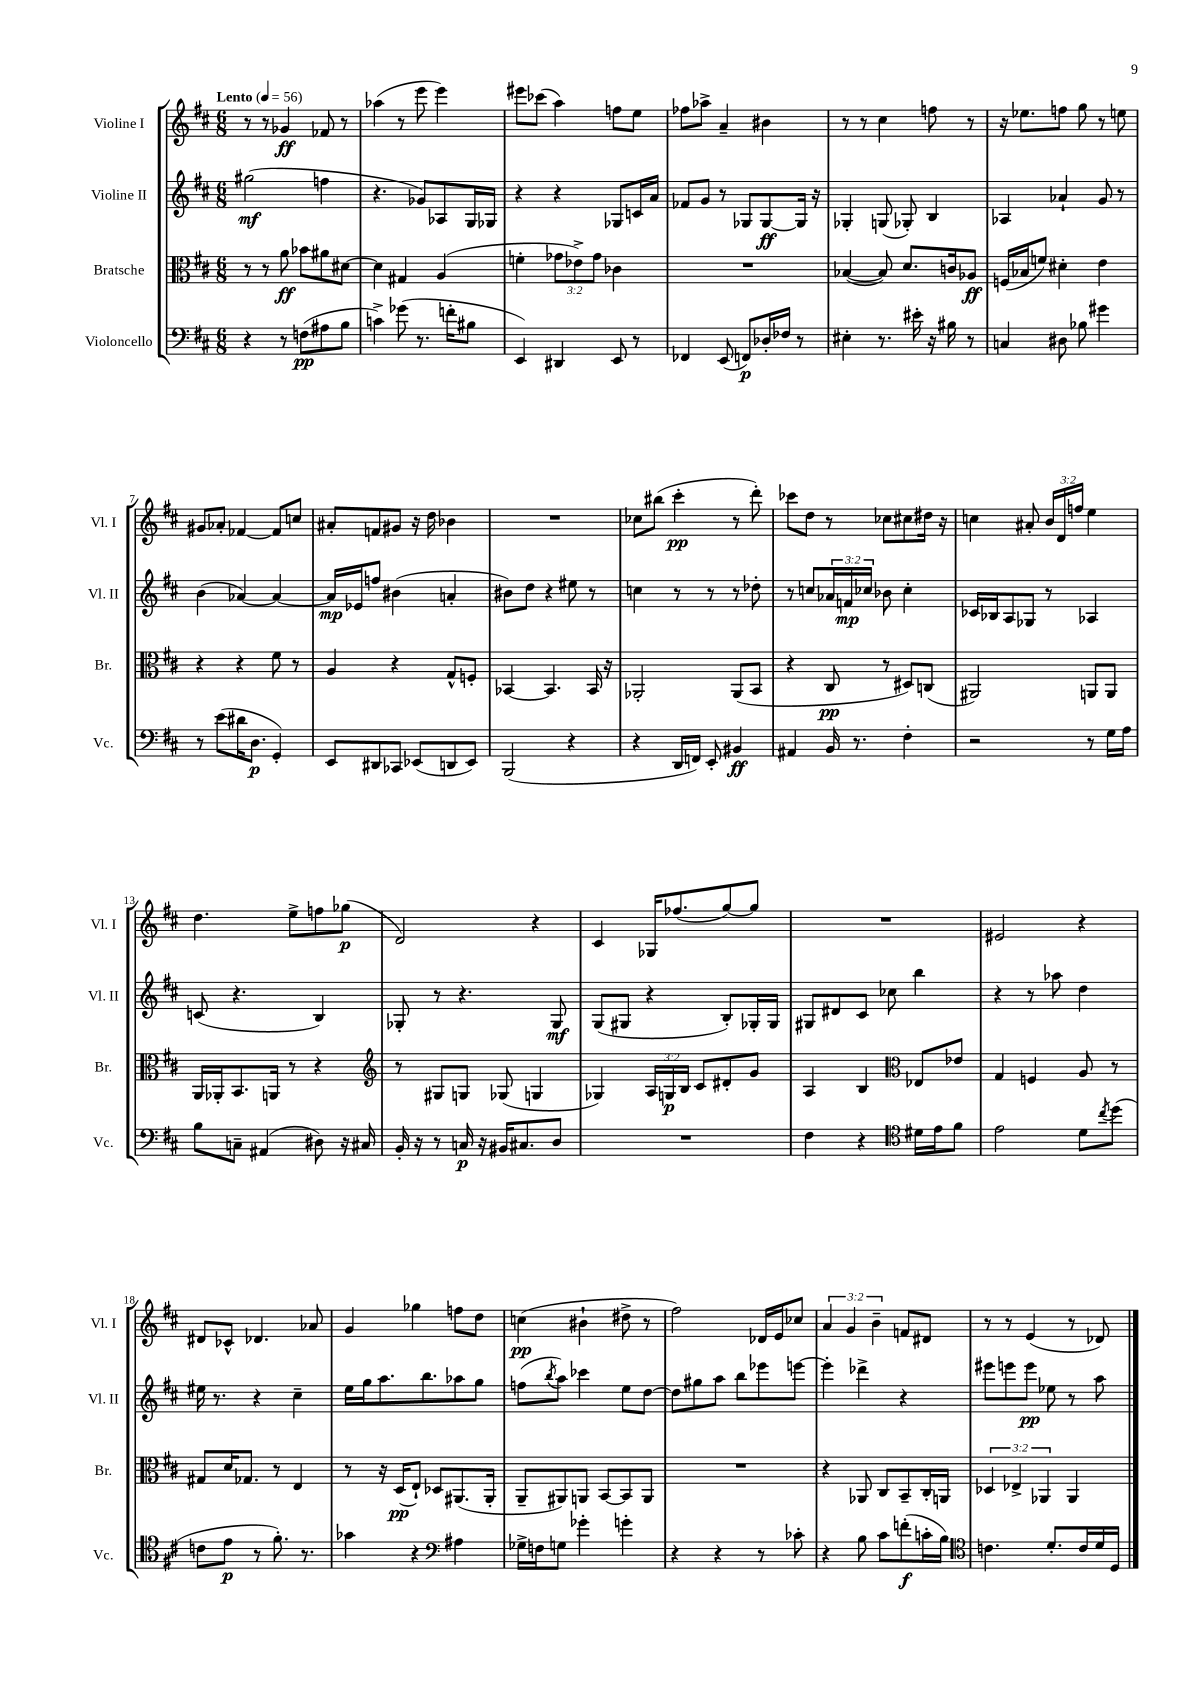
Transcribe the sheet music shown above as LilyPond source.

<<
\new StaffGroup <<
\new Staff = "s0" \with { instrumentName = "Violine I" shortInstrumentName = "Vl. I" } {
    \clef treble \key d \major \numericTimeSignature \time 6/8 \override Staff.TupletNumber.text = #tuplet-number::calc-fraction-text \tempo "Lento" 4 = 56
    r8 r8 ges'4\ff fes'8 r8 |
    aes''4( r8 e'''8 e'''4) |
    eis'''8 ces'''8( a''4) f''8 e''8 |
    fes''8 aes''8-> a'4-- bis'4 |
    r8 r8 cis''4 f''8 r8 |
    r16 ees''8. f''8 g''8 r8 e''8 |
    gis'8 aes'8-. fes'4~ fes'8 c''8 |
    ais'8-. f'8 gis'8 r16 d''16 bes'4 |
    R2. |
    ces''8 bis''8( cis'''4-.\pp r8 d'''8-.) |
    ces'''8 d''8 r8 ces''8 cis''8 dis''16 r16 |
    c''4 ais'8-. \tuplet 3/2 { b'16 d'16 f''16 } e''4 |
    d''4. e''8-> f''8 ges''8\p( |
    d'2) r4 |
    cis'4 ges16 fes''8.( g''8~) g''8 |
    R2. |
    eis'2 r4 |
    dis'8 ces'8-^ des'4. aes'8 |
    g'4 ges''4 f''8 d''8 |
    c''4\pp( bis'4-! dis''8-> r8 |
    fis''2) des'16 e'16 ces''8 |
    \tuplet 3/2 { a'4 g'4 b'4-- } f'8 dis'8 |
    r8 r8 e'4( r8 des'8) \bar "|." |
}
\new Staff = "s1" \with { instrumentName = "Violine II" shortInstrumentName = "Vl. II" } {
    \clef treble \key d \major \numericTimeSignature \time 6/8 \override Staff.TupletNumber.text = #tuplet-number::calc-fraction-text
    gis''2\mf( f''4 |
    r4. ges'8) aes8 g16 ges16 |
    r4 r4 ges8 c'16 a'16 |
    fes'8 g'8 r8 ges8 ges8~\ff ges16 r16 |
    ges4-. g8( ges8-.) b4 |
    aes4 aes'4-! g'8 r8 |
    b'4( aes'4~) aes'4~ |
    aes'16\mp ees'16 f''8 bis'4( a'4-. |
    bis'8) d''8 r4 eis''8 r8 |
    c''4 r8 r8 r8 des''8-. |
    r8 c''8 \tuplet 3/2 { aes'16 f'16\mp ces''16 } bes'8 ces''4-. |
    ces'16 bes16 a8 ges8 r8 aes4 |
    c'8( r4. b4) |
    ges8-. r8 r4. ges8\mf |
    g8( gis8 r4 b8-.) ges16-. ges16 |
    gis8 dis'8 cis'8 ces''8 b''4 |
    r4 r8 aes''8 d''4 |
    eis''16 r8. r4 cis''4-- |
    e''16 g''16 a''8. b''8. aes''8 g''8 |
    f''8( \acciaccatura { b''8 } a''8) ces'''4 e''8 d''8~ |
    d''8 gis''8 a''8 b''8 ees'''8 e'''8~ |
    e'''4-. des'''4-> r4 |
    eis'''8 e'''8 e'''8\pp ees''8 r8 a''8 \bar "|." |
}
\new Staff = "s2" \with { instrumentName = "Bratsche" shortInstrumentName = "Br." } {
    \clef alto \key d \major \numericTimeSignature \time 6/8 \override Staff.TupletNumber.text = #tuplet-number::calc-fraction-text
    r8 r8 a'8\ff bes'8 ais'8 dis'8~ |
    dis'4 gis4 a4( |
    f'4-. \tuplet 3/2 { ges'8 ees'8->) ges'8 } ces'4 |
    R2. |
    bes4~( bes8) d'8. c'16 aes8\ff |
    f16( bes16 f'8) dis'4-. e'4 |
    r4 r4 fis'8 r8 |
    a4 r4 g8-^ f8-. |
    bes,4~ bes,4. bes,16 r16 |
    aes,2-. aes,8( b,8 |
    r4 cis8\pp r8 dis8) c8( |
    ais,2) a,8 a,8 |
    a,16 aes,16-. b,8. a,16 r8 r4 |
    \clef treble r8 gis8 g8 ges8( g4 |
    ges4) \tuplet 3/2 { a16 g16\p b16 } cis'8 dis'8-. g'8 |
    a4 b4 \clef alto ees8 ees'8 |
    g4 f4 a8 r8 |
    gis8 d'16 ges8. r8 e4 |
    r8 r16 d16\pp( e8-!) des8 ais,8.( ais,16-. |
    a,8-- ais,8) a,8 b,8~ b,8 a,8 |
    R2. |
    r4 aes,8 cis8 b,8-- cis16-. a,16 |
    \tuplet 3/2 { des4 ees4-> aes,4 } aes,4 \bar "|." |
}
\new Staff = "s3" \with { instrumentName = "Violoncello" shortInstrumentName = "Vc." } {
    \clef bass \key d \major \numericTimeSignature \time 6/8
    r4 r8 f8\pp( ais8 b8 |
    c'4->) ges'8( r8. f'16-. bis8 |
    e,4) dis,4 e,8 r8 |
    fes,4 e,8( f,8\p) des16-. fes16 r8 |
    eis4-. r8. eis'16-. r16 bis16 r8 |
    c4 dis8 bes8 gis'4 |
    r8 e'8( dis'16 d8.\p g,4-.) |
    e,8 dis,8 ces,8 ees,8( d,8 ees,8) |
    b,,2( r4 |
    r4 d,16 f,16) e,8-. bis,4\ff |
    ais,4 b,16 r8. fis4-. |
    r2 r8 g16 a16 |
    b8 c8-- ais,4( dis8) r16 cis16 |
    b,16-. r16 r8 c16\p r16 bis,16 cis8. d8 |
    R2. |
    fis4 r4 \clef tenor dis'16 e'16 fis'8 |
    e'2 d'8 \acciaccatura { cis''8 } d''8( |
    c'8 e'8\p r8 fis'8.-.) r8. |
    ges'4 r4 \clef bass ais4 |
    ges16-> f16 g8 ges'4-. g'4-. |
    r4 r4 r8 ces'8-. |
    r4 b8 cis'8 f'8-.\f( c'16-. b16) |
    \clef tenor c'4. d'8.-. c'16 d'16 d16 \bar "|." |
}
>>
>>
